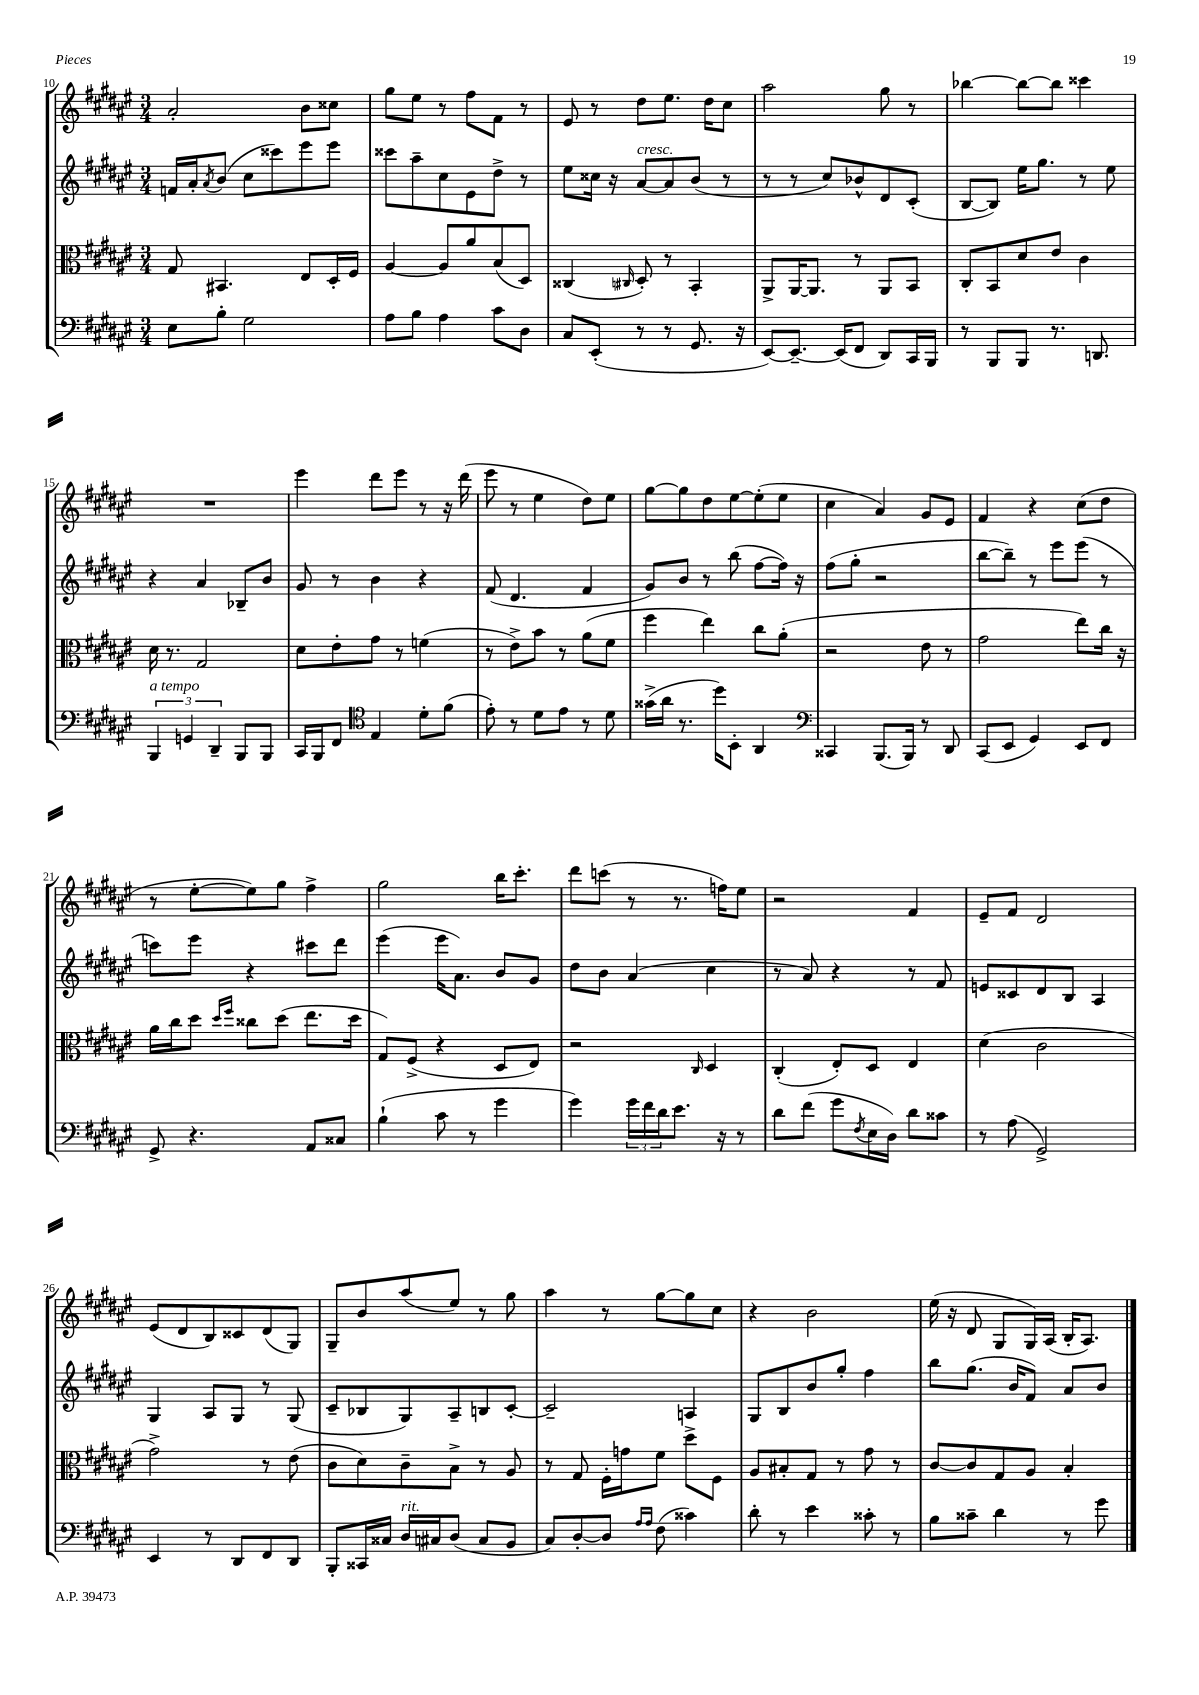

**kern	**kern	**kern	**kern
*part4	*part3	*part2	*part1
*staff4	*staff3	*staff2	*staff1
*clefF4	*clefC3	*clefG2	*clefG2
*k[f#c#g#d#a#e#]	*k[f#c#g#d#a#e#]	*k[f#c#g#d#a#e#]	*k[f#c#g#d#a#e#]
*M3/4	*M3/4	*M3/4	*M3/4
=10	=10	=10	=10
8E#\L	8G#/	16fn/LL	2a#'/
.	.	16a#'/J	.
.	.	8qa#/	.
8B'\J	4.BB#X/	(8b/J	.
2G#\	.	8cc#\L	.
.	.	8ccc##X\)	.
.	8E#/L	8eee#\	8b\L
.	16D#'/L	8eee#\J	8cc##X\J
.	16F#/JJ	.	.
=11	=11	=11	=11
8A#\L	[4A#/	8ccc##X\L	8gg#\L
8B\J	.	8aa#~\	8ee#\J
4A#\	8A#/L]	8cc#\	8r
.	8a#/	8e#\	8ff#\L
8c#\L	(8B/	8dd#^\J	8f#\J
8D#\J	8D#/J)	8r	8r
=12	=12	=12	=12
8C#/L	(4C##X/	8ee#\L	8e#/
(8EE#'/J	.	16cc##X\Jk	8r
.	.	16r	.
.	16qqC#X/	.	.
!	!	!LO:TX:a:i:t=cresc.	!
8r	8D#'/)	[8a#/L	8dd#\L
8r	8r	8a#/]	8.ee#\J
8.GG#/	4BB'/	(8b/J	.
.	.	.	16dd#\KL
.	.	8r	8cc#\J
16r	.	.	.
=13	=13	=13	=13
[8EE#/L)	8AA#^/L	8r	2aa#\
8.EE#~/J_	[16AA#/K	8r	.
.	8.AA#/J]	.	.
.	.	8cc#/L)	.
(16EE#/KL]	.	.	.
8FF#/J	8r	8b-X^^/	.
8DD#/L)	8AA#/L	8d#/	8gg#\
16CC#/L	8BB/J	(8c#'/J	8r
16BBB/JJ	.	.	.
=14	=14	=14	=14
8r	8C#'/L	[8B/L	[4bb-X\
8BBB/L	8BB/	8B/J])	.
8BBB/J	8d#/	16ee#\KL	8bb-\L_
.	.	8.gg#\J	.
8.r	8e#/J	.	8bb-\J]
.	4c#\	8r	4ccc##X\
8.DDn/	.	.	.
.	.	8ee#\	.
!!LO:LB:g=z
=15	=15	=15	=15
!LO:TX:a:i:t=a tempo	!	!	!
6BBB/	16d#\	4r	2.r
.	8.r	.	.
6GGn/	.	.	.
.	2G#/	4a#/	.
6DD#~/	.	.	.
8BBB/L	.	8B-X~/L	.
8BBB/J	.	8b/J	.
=16	=16	=16	=16
16CC#/LL	8d#\L	8g#/	4eee#\
16BBB/J	.	.	.
8FF#/J	8e#'\	8r	.
*clefC4	*	*	*
4E#/	8g#\J	4b\	8ddd#\L
.	8r	.	8eee#\J
8d#'\L	(4fn\	4r	8r
(8f#\J	.	.	16r
.	.	.	(16ddd#\
=17	=17	=17	=17
8e#'\)	8r	(8f#/	8eee#\
8r	8e#^\L)	4.d#/	8r
8d#\L	8b\J	.	4ee#\
8e#\J	8r	.	.
8r	(8a#\L	4f#/	8dd#\L)
8d#\	8f#\J	.	8ee#\J
=18	=18	=18	=18
(16g##X^\LL	4ff#\	8g#/L)	[8gg#\L
16a#\JJ	.	.	.
8.r	.	8b/J	8gg#\]
.	4ee#\)	8r	8dd#\
16dd#\KL)	.	.	.
8BB'\J	.	(8bb\	[8ee#\
4AA#/	8cc#\L	[8ff#\L	(8ee#'\]
.	(8a#'\J	16ff#\Jk])	8ee#\J
.	.	16r	.
=19	=19	=19	=19
*clefF4	*	*	*
4CC##X/	2r	(8ff#\L	4cc#\
.	.	8gg#'\J	.
(8.BBB/L	.	2r	4a#/)
16BBB/Jk)	.	.	.
8r	8e#\	.	8g#/L
8DD#/	8r	.	8e#/J
=20	=20	=20	=20
(8CC#/L	2g#\	[8bb\L	4f#/
8EE#/J	.	8bb~\J])	.
4GG#/)	.	8r	4r
.	.	8eee#\L	.
8EE#/L	8ee#\L)	(8eee#\J	(8cc#\L
8FF#/J	16cc#\Jk	8r	8dd#\J
.	16r	.	.
!!LO:LB:g=z
=21	=21	=21	=21
8GG#^/	16a#\LL	8cccn\L)	8r
.	16cc#\J	.	.
4.r	8dd#\J	8eee#\J	[8ee#'\L
.	16qqdd#/LL	.	.
.	16qqff#/JJ	.	.
.	8cc##X\L	4r	8ee#\])
.	(8dd#\J	.	8gg#\J
8AA#/L	8.ee#\L	8ccc#X\L	4ff#^\
8C##X/J	.	8ddd#\J	.
.	16dd#\Jk	.	.
=22	=22	=22	=22
(4B`\	8G#/L)	(4eee#\	2gg#\
.	(8F#^/J	.	.
8c#\	4r	16eee#\KL	.
.	.	8.a#\J)	.
8r	.	.	.
4g#\	8D#/L	8b/L	16bb\KL
.	.	.	8.ccc#'\J
.	8E#/J)	8g#/J	.
=23	=23	=23	=23
4g#\)	2r	8dd#\L	8ddd#\L
.	.	8b\J	(8cccn\J
24g#\LL	.	(4a#/	8r
24f#\	.	.	.
24d#\J	.	.	.
8.e#\J	.	.	8.r
.	16qqC#/	.	.
.	4D#/	4cc#\	.
16r	.	.	16ffn\KL)
8r	.	.	8ee#\J
=24	=24	=24	=24
8d#\L	(4C#'/	8r	2r
(8f#\J	.	8a#/)	.
8g#\L	8E#'/L)	4r	.
8qF#/	.	.	.
16E#\L	8D#/J	.	.
16D#\JJ)	.	.	.
8d#\L	4E#/	8r	4f#/
8c##X\J	.	8f#/	.
=25	=25	=25	=25
8r	(4d#\	8en/L	8e#~/L
(8A#\	.	8c##X/	8f#/J
2GG#^/)	2c#\	8d#/	2d#/
.	.	8B/J	.
.	.	4A#/	.
!!LO:LB:g=z
=26	=26	=26	=26
4EE#/	2g#^\)	4G#/	(8e#/L
.	.	.	8d#/
8r	.	8A#/L	8B/)
8DD#/L	.	8G#/J	8c##X/
8FF#/	8r	8r	(8d#/
8DD#/J	(8e#\	(8G#/	8G#/J)
=27	=27	=27	=27
8BBB'/L	8c#\L	8c#~/L	8G#~/L
16CC##X/L	8d#\)	8B-X/	8b/
16C##X/JJ	.	.	.
!LO:TX:a:i:t=rit.	!	!	!
16D#/LL	8c#~\	8G#/)	(8aa#/
16C#X/J	.	.	.
(8D#/J	8B^\J	8A#~/	8ee#/J)
8C#/L	8r	8Bn/	8r
8BB/J	8A#/	[8c#'/J	8gg#\
=28	=28	=28	=28
8C#/L)	8r	2c#~/]	4aa#\
[8D#'/	8G#/	.	.
8D#/J]	16F#'\LL	.	8r
.	16gn\J	.	.
16qqA#/LL	.	.	.
16qqA#/JJ	.	.	.
(8F#\	8f#\J	.	[8gg#\L
4c##X\)	8dd#^\L	4An/	8gg#\]
.	8F#\J	.	8cc#\J
=29	=29	=29	=29
8d#'\	8A#/L	8G#/L	4r
8r	8B#X'/	8B/	.
4e#\	8G#/J	8b/	2b\
.	8r	8gg#'/J	.
8c##X'\	8g#\	4ff#\	.
8r	8r	.	.
=30	=30	=30	=30
8B\L	[8c#/L	8bb\L	(16ee#\
.	.	.	16r
8c##X~\J	8c#/]	(8.gg#\J	8d#/
4d#\	8G#/	.	8G#/L
.	.	16b/KL	.
.	8A#/J	8f#/J)	16G#/L)
.	.	.	(16A#/JJ
8r	4B'/	8a#/L	16B'/KL
.	.	.	8.A#/J)
8g#\	.	8b/J	.
==	==	==	==
*-	*-	*-	*-
